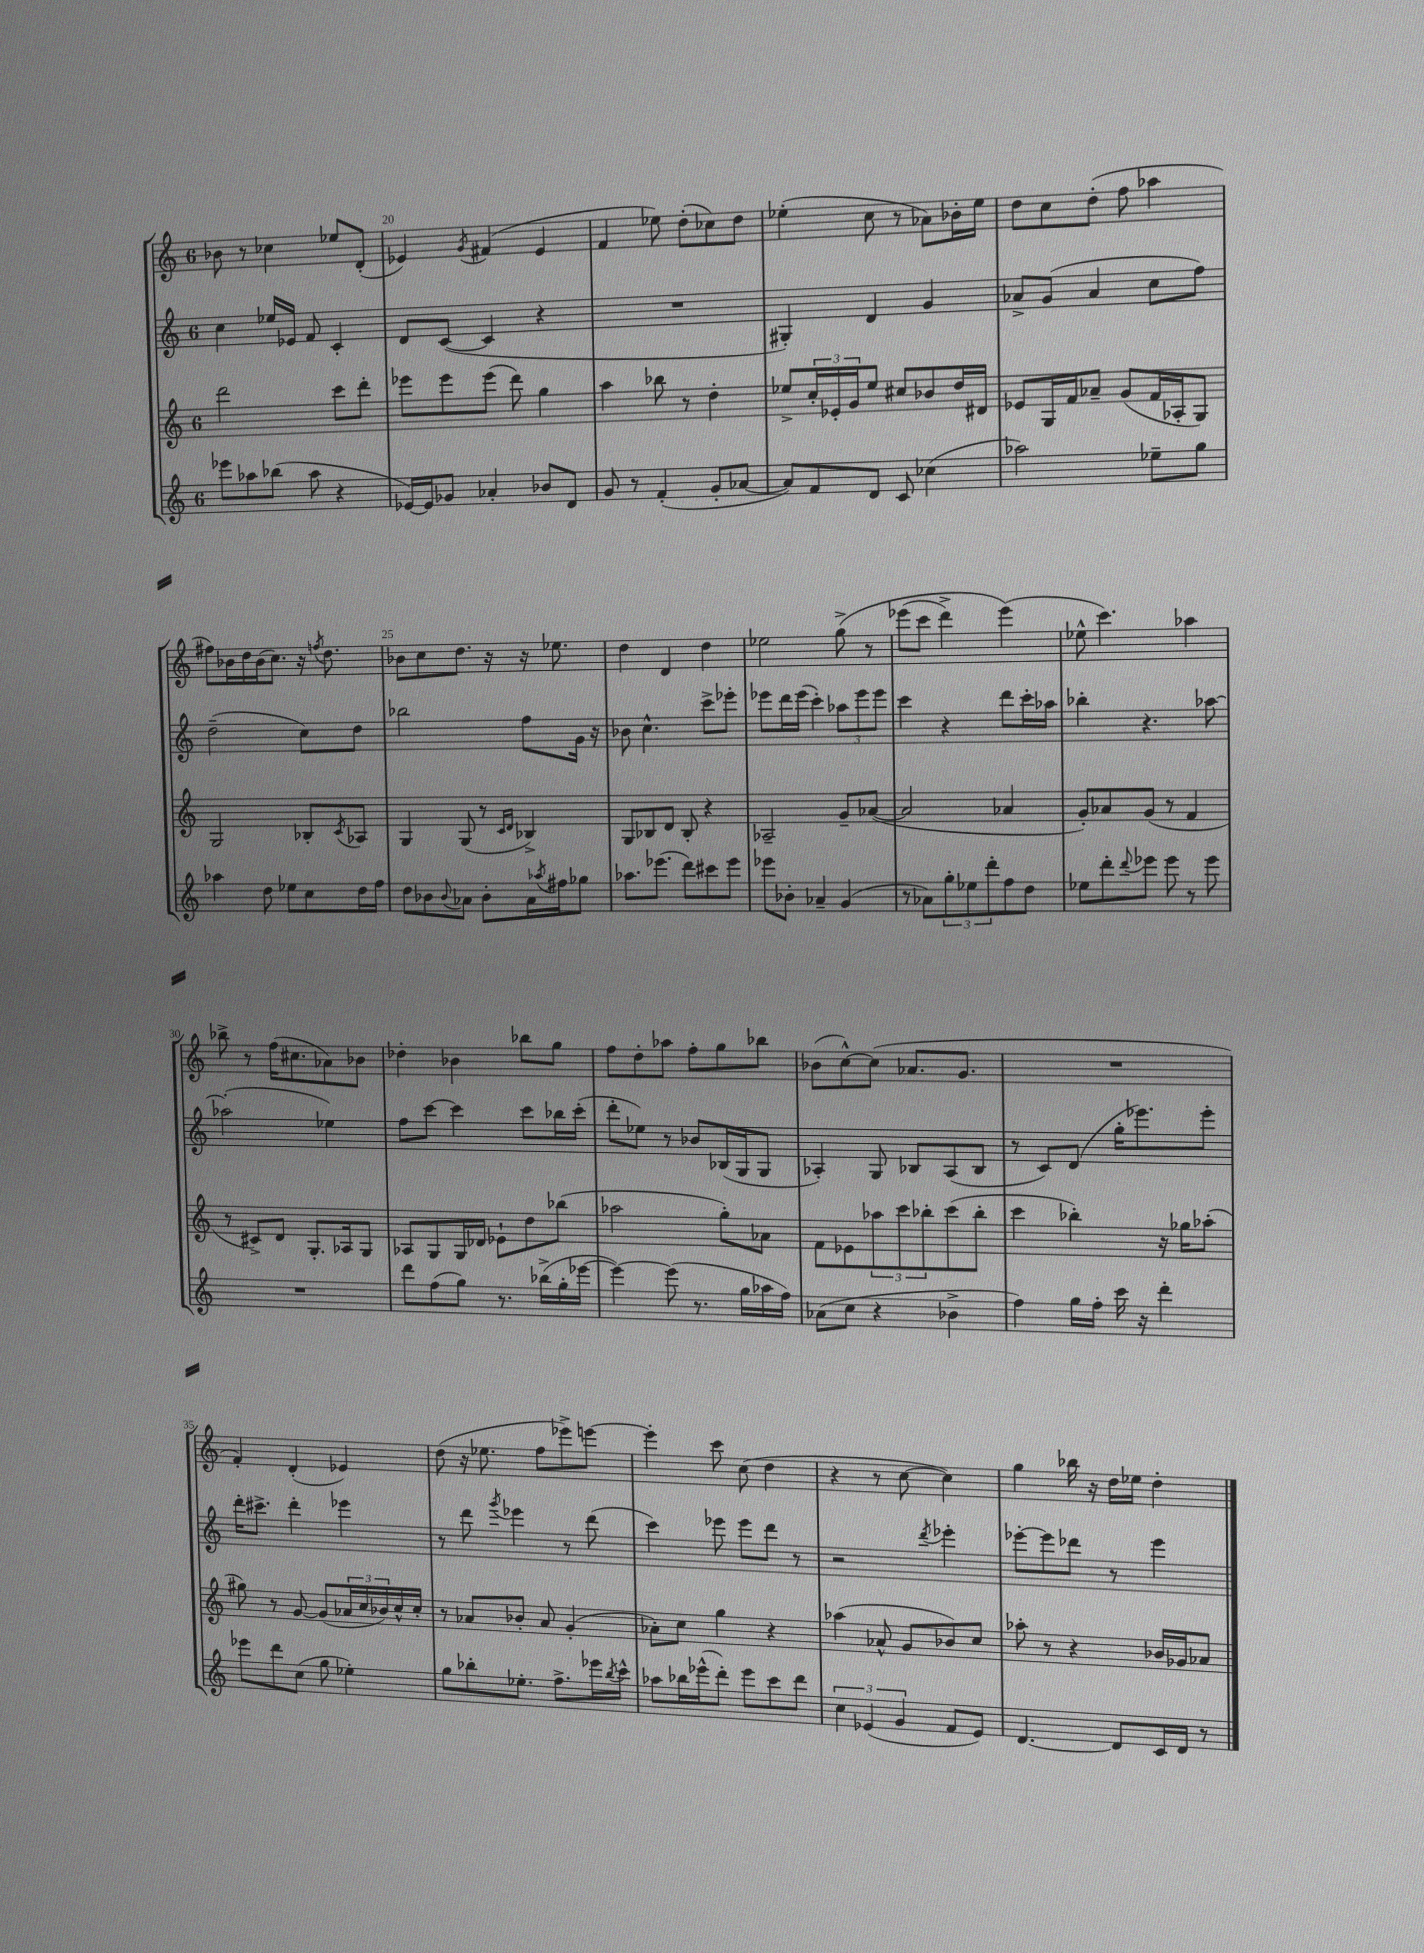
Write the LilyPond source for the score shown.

<<
\new StaffGroup <<
\new Staff = "s0" {
    \clef treble \key c \major \once \override Staff.TimeSignature.style = #'single-digit \time 6/8
    bes'8 r8 ces''4 ees''8 d'8-.( |
    ees'4) \acciaccatura { g'8 } fis'4( ees'4 |
    f'4 ees''8) d''8-.( ces''8) d''8 |
    ees''4-.( c''8 r8 aes'8) bes'16-. ees''16 |
    d''8 c''8 d''8-.( f''8 aes''4 |
    fis''8) bes'16 d''16 bes'16( c''8.) r16 \acciaccatura { f''8 } d''8. |
    bes'8 c''8 d''8. r16 r16 ees''8. |
    d''4 d'4 d''4 |
    ees''2 g''8->\( r8 |
    ees'''8( c'''8 d'''4->) ees'''4(\) |
    ees''8-^ c'''4.) aes''4 |
    bes''8-> r8 f''16( cis''8. aes'8) bes'8 |
    des''4-. bes'4 bes''8 g''8 |
    f''8 d''8-. aes''8 f''8-. g''8 bes''8 |
    bes'8( c''8~-^) c''8( aes'8. g'8. |
    R2. |
    f'4-.) d'4-.( ees'4) |
    d''8( r16 ees''8. f''8 ees'''8->) e'''8~ |
    e'''4-. c'''8 c''8( d''4 |
    r4 r8 c''8~ c''4) |
    g''4 bes''16 r16 d''16 ees''16 d''4-. \bar "|." |
}
\new Staff = "s1" {
    \clef treble \key c \major \once \override Staff.TimeSignature.style = #'single-digit \time 6/8
    c''4 ees''16 ees'16 f'8 c'4-. |
    d'8 c'8~( c'4 r4 |
    R2. |
    gis4-.) d'4 g'4 |
    aes'8-> g'8( aes'4 c''8 f''8) |
    d''2--( c''8) d''8 |
    bes''2 f''8 g'16 r16 |
    bes'8 c''4.-^ c'''8-> ees'''8-. |
    ees'''8 d'''16 ees'''16( c'''4-.) \tuplet 3/2 { aes''8 ees'''8 ees'''8 } |
    c'''4 r4 d'''8 c'''16-. aes''16 |
    bes''4-. r4. aes''8~ |
    aes''2-.( ees''4) |
    f''8 c'''8~ c'''4 c'''8 bes''16 c'''16-.( |
    d'''8-. ees''8) r8 bes'8 bes16( g16 g8 |
    aes4-.) g8 bes8 aes8( bes8 |
    r8 c'8) d'8( g''16-. ees'''8.) ees'''8-. |
    d'''16-. cis'''8.-> d'''4-. ees'''4 |
    r8 d'''8 \acciaccatura { g'''8 } ees'''4 r8 d'''8( |
    c'''4) ees'''8 ees'''8 d'''8 r8 |
    r2 \acciaccatura { d'''8 } ees'''4-. |
    ees'''8~-. ees'''8 des'''8 r8 ees'''4 \bar "|." |
}
\new Staff = "s2" {
    \clef treble \key c \major \once \override Staff.TimeSignature.style = #'single-digit \time 6/8
    d'''2 c'''8 d'''8-. |
    ees'''8 ees'''8 ees'''8( d'''8) g''4 |
    a''4 bes''8 r8 d''4-. |
    ees''8-> \tuplet 3/2 { c''16-. ees'16-. g'16 } ees''8 cis''8 bes'8 d''16 dis'16 |
    ees'8 g16 f'16 aes'8-- g'8( f'16 aes16-. g8) |
    g2 bes8-. \acciaccatura { c'8 } aes8 |
    g4 g8( r8 \grace { c'16 d'16 } bes4->) |
    g8 bes8 d'8 bes8-. r4 |
    aes2-- g'8-- aes'8~( |
    aes'2 aes'4 |
    g'8-.) aes'8 g'8( r8 f'4 |
    r8 cis'8->) d'8 g8.-. aes16 g8 |
    aes8 g8 g16 des'16 ees'8-! d''8 bes''8( |
    aes''2 g''8-.) aes'8 |
    f'8 ees'8 \tuplet 3/2 { aes''8 c'''8 bes''8-. } c'''8( bes''8-. |
    c'''4 bes''4-.) r16 ges''16 aes''8-.( |
    gis''8) r8 g'8~ g'8( \tuplet 3/2 { aes'16 c''16 bes'16) } c''16-^ c''16-. |
    r8 aes'8 bes'8-. aes'8 g'4-.( |
    aes'8-.) c''8 g''4 r4 |
    aes''4( aes'8-^ g'8 bes'8) c''8 |
    aes''8-. r8 r4 bes'16 ges'16 aes'8 \bar "|." |
}
\new Staff = "s3" {
    \clef treble \key c \major \once \override Staff.TimeSignature.style = #'single-digit \time 6/8
    ees'''8 aes''8 bes''8( aes''8 r4 |
    ees'16~) ees'16 ges'8 aes'4-. bes'8 d'8 |
    g'8 r8 f'4-.( g'8-. aes'8~ |
    aes'8) f'8 d'8 c'8 ces''4( |
    aes''2) ees''8-- g''8 |
    aes''4 d''8 ees''8 c''8 d''16 f''16 |
    d''8 bes'8 \appoggiatura { bes'8 } aes'8 bes'8-. aes'16 \acciaccatura { aes''8 } fis''16 ges''8 |
    aes''8. ees'''8.( d'''8) cis'''8 ees'''8 |
    ees'''8 bes'8-. aes'4-- g'4( |
    r8 aes'8) \tuplet 3/2 { g''8-. ees''8 d'''8-. } f''8 d''8 |
    ees''8 d'''8-. \appoggiatura { d'''8 } ees'''8 ees'''8 r8 ees'''8 |
    R2. |
    d'''8 f''8( g''8) r8. bes''16->( g''16-. ees'''16~ |
    ees'''4~) ees'''8( r8. g''16 aes''16 f''16) |
    aes'8( c''8 r4 bes'4-> |
    f''4) g''16 f''16-. c'''16 r16 d'''4-. |
    ees'''8 d'''8 c''8( g''8 ees''4-.) |
    g''8 bes''8-. ees''8.-. f''8.-> ees'''16 \acciaccatura { bes''8 } c'''16-^ |
    aes''8 bes''16 ees'''16-^( d'''8-.) ees'''8 c'''8 d'''8 |
    \tuplet 3/2 { c''4 ees'4( g'4 } f'8 ees'8) |
    d'4.~ d'8 c'16 d'16 r8 \bar "|." |
}
>>
>>
\layout { \context { \Score currentBarNumber = #19 \override BarNumber.break-visibility = ##(#f #t #t) barNumberVisibility = #(every-nth-bar-number-visible 5) } }
